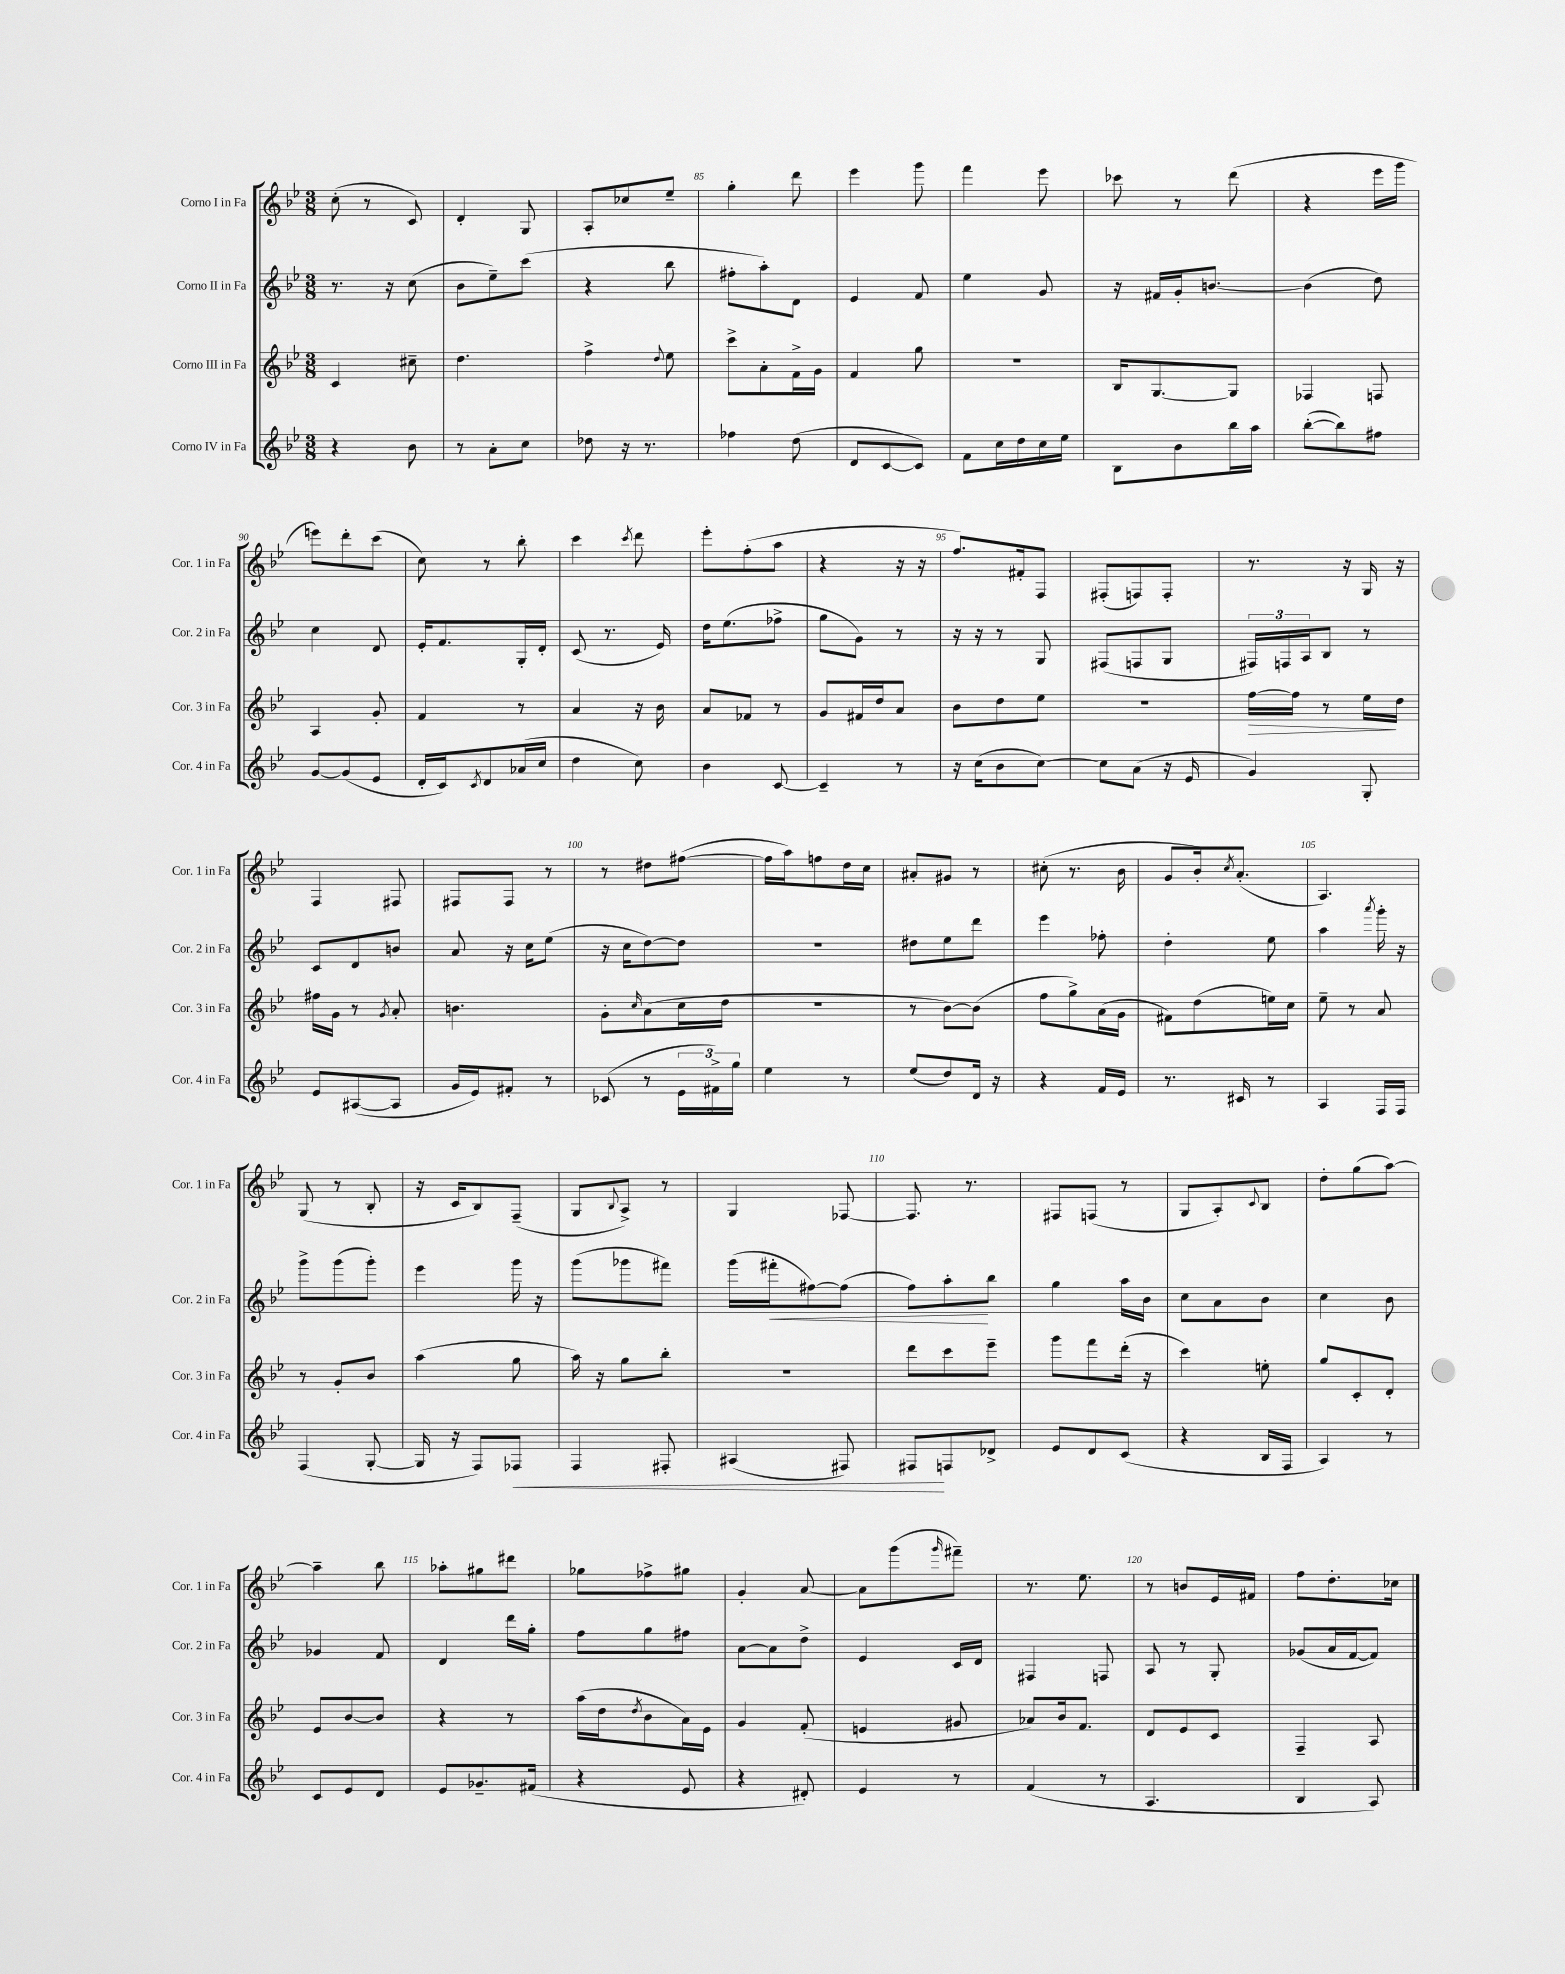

**kern	**dynam	**kern	**dynam	**kern	**dynam	**kern
*part4	*part4	*part3	*part3	*part2	*part2	*part1
*staff4	*staff4	*staff3	*staff3	*staff2	*staff2	*staff1
*I"Corno IV in Fa	*	*I"Corno III in Fa	*	*I"Corno II in Fa	*	*I"Corno I in Fa
*I'Cor. 4 in Fa	*	*I'Cor. 3 in Fa	*	*I'Cor. 2 in Fa	*	*I'Cor. 1 in Fa
*clefG2	*	*clefG2	*	*clefG2	*	*clefG2
*k[b-e-]	*	*k[b-e-]	*	*k[b-e-]	*	*k[b-e-]
*M3/8	*	*M3/8	*	*M3/8	*	*M3/8
=82	=82	=82	=82	=82	=82	=82
4r	.	4c/	.	8.r	.	(8cc'\
.	.	.	.	.	.	8r
.	.	.	.	16r	.	.
8b-\	.	8cc#X~\	.	(8cc\	.	8c/)
=83	=83	=83	=83	=83	=83	=83
8r	.	4.dd\	.	8b-\L	.	4d'/
8a'\L	.	.	.	8ee-~\)	.	.
8cc\J	.	.	.	(8ccc\J	.	8G/
=84	=84	=84	=84	=84	=84	=84
8dd-X\	.	4ff^\	.	4r	.	8A'/L
16r	.	.	.	.	.	8cc-X/
8.r	.	.	.	.	.	.
.	.	8qqdd/	.	.	.	.
.	.	8ee-\	.	8bb-\	.	8ee-~/J
=85	=85	=85	=85	=85	=85	=85
4ff-X\	.	8ccc^\L	.	8ff#X'\L	.	4gg'\
.	.	8a'\	.	8aa'\)	.	.
(8dd\	.	16f^\L	.	8d\J	.	8ddd\
.	.	16g\JJ	.	.	.	.
=86	=86	=86	=86	=86	=86	=86
8d/L	.	4f/	.	4e-/	.	4eee-\
[8c/	.	.	.	.	.	.
8c/J])	.	8gg\	.	8f/	.	8ggg\
=87	=87	=87	=87	=87	=87	=87
8f\L	.	4.r	.	4ee-\	.	4fff\
16cc\L	.	.	.	.	.	.
16dd\	.	.	.	.	.	.
16cc\	.	.	.	8g/	.	8eee-\
16ee-\JJ	.	.	.	.	.	.
=88	=88	=88	=88	=88	=88	=88
8B-\L	.	16B-/KL	.	16r	.	8ccc-X\
.	.	[8.G/	.	16f#X/LL	.	.
8b-\	.	.	.	16g'/J	.	8r
.	.	.	.	[8.bn/J	.	.
16bb-\L	.	8G/J]	.	.	.	(8ddd\
16aa\JJ	.	.	.	.	.	.
=89	=89	=89	=89	=89	=89	=89
([8bb-'\L	.	4F-X/	.	(4b\]	.	4r
8bb-\])	.	.	.	.	.	.
8ff#X\J	.	8Fn/	.	8dd\)	.	16eee-\LL
.	.	.	.	.	.	16ggg\JJ
!!LO:LB:g=z
=90	=90	=90	=90	=90	=90	=90
[8g/L	.	4A/	.	4cc\	.	8eeen\L)
(8g/]	.	.	.	.	.	8ddd'\
8e-/J	.	8g'/	.	8d/	.	(8ccc\J
=91	=91	=91	=91	=91	=91	=91
16d'/LL	.	4f/	.	16e-'/KL	.	8cc\)
16c/J)	.	.	.	8.f/	.	.
8qc/	.	.	.	.	.	.
8d/	.	.	.	.	.	8r
(16a-X/L	.	8r	.	16G'/L	.	8bb-'\
16cc/JJ	.	.	.	16d'/JJ	.	.
=92	=92	=92	=92	=92	=92	=92
4dd\	.	4a/	.	(8c/	.	4ccc\
.	.	.	.	8.r	.	.
.	.	.	.	.	.	8qccc/
8cc\)	.	16r	.	.	.	8ddd\
.	.	16b-\	.	16e-/)	.	.
=93	=93	=93	=93	=93	=93	=93
4b-\	.	8a/L	.	16dd\KL	.	8eee-'\L
.	.	.	.	(8.ee-\	.	.
.	.	8f-X/J	.	.	.	(8ff'\
[8c/	.	8r	.	8ff-X^\J	.	8aa\J
=94	=94	=94	=94	=94	=94	=94
4c~/]	.	8g/L	.	8gg\L	.	4r
.	.	16f#X/L	.	8g\J)	.	.
.	.	16dd/J	.	.	.	.
8r	.	8a/J	.	8r	.	16r
.	.	.	.	.	.	16r
=95	=95	=95	=95	=95	=95	=95
16r	.	8b-\L	.	16r	.	8.ff/L)
(16cc\KL	.	.	.	16r	.	.
8b-\	.	8dd\	.	8r	.	.
.	.	.	.	.	.	16f#X'/k
[8cc\J)	.	8ee-\J	.	8G/	.	8F/J
=96	=96	=96	=96	=96	=96	=96
8cc\L]	.	4.r	.	(8F#X/L	.	(8F#X'/L
(8a\J	.	.	.	8Fn/	.	8Fn/)
16r	.	.	.	8G/J	.	8F'/J
16e-/	.	.	.	.	.	.
=97	=97	=97	=97	=97	=97	=97
!	!	!	!LO:HP:b	!	!	!
4g/)	.	[16ff\LL	>	24F#X/LL)	.	8.r
.	.	.	.	24Fn/	.	.
.	.	16ff\JJ]	.	.	.	.
.	.	.	.	24A/J	.	.
.	.	8r	.	8B-/J	.	.
.	.	.	.	.	.	16r
8G'/	.	16ee-\LL	.	8r	.	16G/
.	.	16dd\JJ	]	.	.	16r
!!LO:LB:g=z
=98	=98	=98	=98	=98	=98	=98
8e-/L	.	16ff#X\LL	.	8c/L	.	4F/
.	.	16g\JJ	.	.	.	.
([8A#X/	.	8r	.	8d/	.	.
.	.	8qg/	.	.	.	.
8A#/J]	.	8a'/	.	8bn/J	.	8F#X/
=99	=99	=99	=99	=99	=99	=99
16g/LL	.	4.bn\	.	8a/	.	8F#X/L
16e-/J)	.	.	.	.	.	.
8f#X'/J	.	.	.	16r	.	8F#/J
.	.	.	.	16cc\KL	.	.
8r	.	.	.	(8ee-\J	.	8r
=100	=100	=100	=100	=100	=100	=100
(8c-X/	.	8g'\L	.	16r	.	8r
.	.	.	.	16cc\KL	.	.
.	.	16qqcc/	.	.	.	.
8r	.	(8a\	.	[8dd\)	.	8dd#X\L
24e-\LL	.	16cc\L	.	8dd\J]	.	([8ff#X\J
24f#X^\)	.	.	.	.	.	.
.	.	16dd\JJ	.	.	.	.
24gg\JJ	.	.	.	.	.	.
=101	=101	=101	=101	=101	=101	=101
4ee-\	.	4.r	.	4.r	.	16ff#\LL]
.	.	.	.	.	.	16aa\J)
.	.	.	.	.	.	8ffn\
8r	.	.	.	.	.	16dd\L
.	.	.	.	.	.	16cc\JJ
=102	=102	=102	=102	=102	=102	=102
(8ee-/L	.	8r	.	8dd#X\L	.	8a#X'/L
8dd/)	.	[8b-\L)	.	8ee-\	.	8g#X/J
16d/Jk	.	(8b-\J]	.	8ddd\J	.	8r
16r	.	.	.	.	.	.
=103	=103	=103	=103	=103	=103	=103
4r	.	8ff\L	.	4eee-\	.	(8cc#X'\
.	.	8gg^\)	.	.	.	8.r
16f/LL	.	(16a\L	.	8ff-X'\	.	.
16e-/JJ	.	16g\JJ	.	.	.	16b-\
=104	=104	=104	=104	=104	=104	=104
8.r	.	8f#X\L)	.	4dd'\	.	8g/L
.	.	(8dd\	.	.	.	16b-'/k)
.	.	.	.	.	.	8qcc/
16c#X/	.	.	.	.	.	(8.a'/J
8r	.	16een\L)	.	8ee-\	.	.
.	.	16cc\JJ	.	.	.	.
=105	=105	=105	=105	=105	=105	=105
4A/	.	8ee-~\	.	4aa\	.	4.A/)
.	.	8r	.	.	.	.
.	.	.	.	8qaaa/	.	.
16F/LL	.	8a/	.	16ggg'\	.	.
16F/JJ	.	.	.	16r	.	.
!!LO:LB:g=z
=106	=106	=106	=106	=106	=106	=106
(4F/	.	8r	.	8ggg^\L	.	(8G/
.	.	8g'/L	.	(8ggg\	.	8r
[8G'/	.	8b-/J	.	8ggg'\J)	.	8B-'/
=107	=107	=107	=107	=107	=107	=107
16G/]	.	(4aa\	.	4eee-\	.	16r
16r	.	.	.	.	.	16c/KL
8F/L)	.	.	.	.	.	8B-/)
!	!LO:HP:b	!	!	!	!	!
8F-X/J	<	8gg\	.	16ggg\	.	(8F~/J
.	.	.	.	16r	.	.
=108	=108	=108	=108	=108	=108	=108
4F/	.	16aa\)	.	(8ggg\L	.	8G/L
.	.	16r	.	.	.	.
.	.	.	.	.	.	8qqB-/
.	.	8gg\L	.	8ggg-X\	.	8A^/J)
8F#X'/	.	8bb-'\J	.	8fff#X\J)	.	8r
=109	=109	=109	=109	=109	=109	=109
(4A#X/	.	4.r	.	(16ggg\LL	.	4G/
!	!	!	!	!	!LO:HP:b	!
.	.	.	.	16fff#X'\J	<	.
.	.	.	.	[8ff#X\)	.	.
8F#X/)	.	.	.	(8ff#\J]	.	[8F-X/
=110	=110	=110	=110	=110	=110	=110
8F#X/L	.	8ddd\L	.	8ff\L)	.	8.F-/]
8Fn/	[	8ccc\	.	8aa'\	.	.
.	.	.	.	.	.	8.r
8d-X^/J	.	8eee-~\J	.	8bb-\J	[	.
=111	=111	=111	=111	=111	=111	=111
8e-/L	.	8ggg\L	.	4gg\	.	8F#X/L
8d/	.	8fff\	.	.	.	(8Fn/J
(8c/J	.	(16ddd'\Jk	.	16aa\LL	.	8r
.	.	16r	.	16b-\JJ	.	.
=112	=112	=112	=112	=112	=112	=112
4r	.	4ccc\)	.	8cc\L	.	8G/L
.	.	.	.	8a\	.	8A'/)
.	.	.	.	.	.	8qqc/
16B-/LL	.	8een'\	.	8b-\J	.	8B-/J
16F/JJ	.	.	.	.	.	.
=113	=113	=113	=113	=113	=113	=113
4A/)	.	8gg/L	.	4cc\	.	8dd'\L
.	.	8c'/	.	.	.	(8gg\
8r	.	8d'/J	.	8b-\	.	[8aa\J)
!!LO:LB:g=z
=114	=114	=114	=114	=114	=114	=114
8c/L	.	8e-/L	.	4g-X/	.	4aa~\]
8e-/	.	[8b-/	.	.	.	.
8d/J	.	8b-/J]	.	8f/	.	8bb-\
=115	=115	=115	=115	=115	=115	=115
8e-/L	.	4r	.	4d/	.	8aa-X'\L
8.g-X~/	.	.	.	.	.	8gg#X\
.	.	8r	.	16ddd\LL	.	8ddd#X\J
(16f#X/Jk	.	.	.	16gg'\JJ	.	.
=116	=116	=116	=116	=116	=116	=116
4r	.	(16aa\LL	.	8ff\L	.	8gg-X\L
.	.	16dd\J	.	.	.	.
.	.	8qdd/	.	.	.	.
.	.	8b-\	.	8gg\	.	8ff-X^\
8e-/	.	16a\L)	.	8ff#X\J	.	8gg#X\J
.	.	16e-\JJ	.	.	.	.
=117	=117	=117	=117	=117	=117	=117
4r	.	4g/	.	[8a\L	.	4g'/
.	.	.	.	8a\]	.	.
8d#X'/)	.	(8f'/	.	8dd^\J	.	[8a/
=118	=118	=118	=118	=118	=118	=118
4e-/	.	4en/	.	4e-/	.	8a\L]
.	.	.	.	.	.	(8ggg\
.	.	.	.	.	.	16qqggg/
8r	.	8g#X/	.	16c/LL	.	8fff#X~\J)
.	.	.	.	16d/JJ	.	.
=119	=119	=119	=119	=119	=119	=119
(4f/	.	8a-X/L)	.	4F#X/	.	8.r
.	.	16b-/k	.	.	.	.
.	.	8.f/J	.	.	.	8.ee-\
8r	.	.	.	8Fn/	.	.
=120	=120	=120	=120	=120	=120	=120
4.A/	.	8d/L	.	8A/	.	8r
.	.	8e-/	.	8r	.	8bn/L
.	.	8c/J	.	8G'/	.	16e-/L
.	.	.	.	.	.	16f#X/JJ
=121	=121	=121	=121	=121	=121	=121
4B-/	.	4F~/	.	(8g-X/L	.	8ff\L
.	.	.	.	16a/L	.	8.dd'\
.	.	.	.	[16f/J	.	.
8A/)	.	8A/	.	8f/J])	.	.
.	.	.	.	.	.	16cc-X\Jk
==	==	==	==	==	==	==
*-	*-	*-	*-	*-	*-	*-
